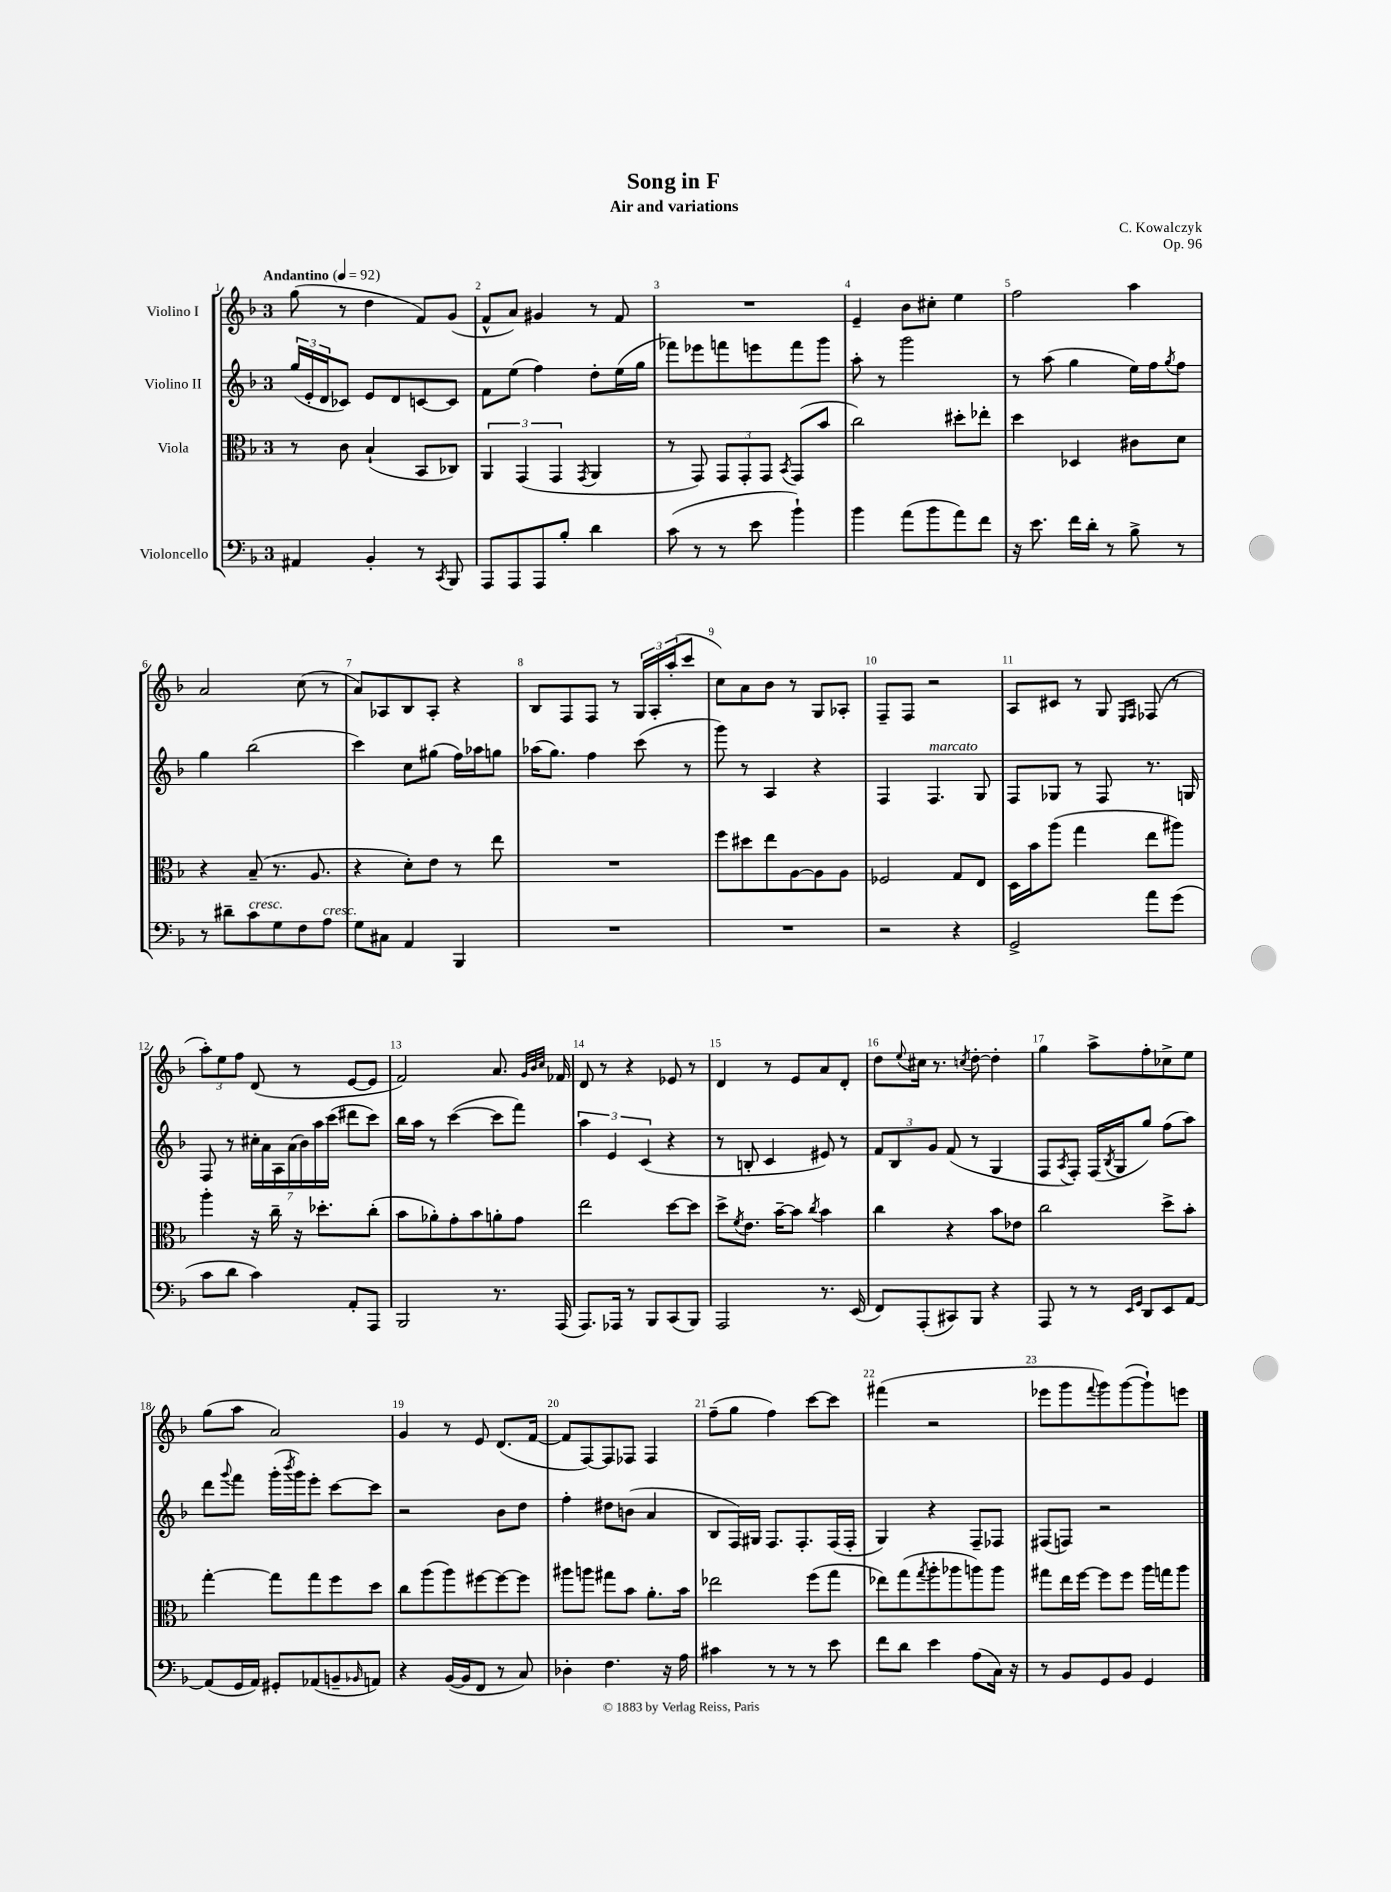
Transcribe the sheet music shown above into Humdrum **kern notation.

**kern	**kern	**kern	**kern
*staff4	*staff3	*staff2	*staff1
*clefF4	*clefC3	*clefG2	*clefG2
*k[b-]	*k[b-]	*k[b-]	*k[b-]
*M3/4	*M3/4	*M3/4	*M3/4
*MM92	*MM92	*MM92	*MM92
4AA#/	8r	(24gg/LL	(8gg\
.	.	24e'/	.
.	.	24d/J	.
.	8c\	8c-/J)	8r
4BB-'/	(4B-`/	8e/L	4dd\
.	.	8d/	.
8r	8BB-/L	[8c/	8f/L)
8qCC/	.	.	.
8BBB-/	8C-/J)	8c/]J	(8g/J
=	=	=	=
8AAA/L	6AA/	8f\L	8f^^/L
8AAA/	.	(8ee\J	8a/J)
.	(6GG/	.	.
8AAA/	.	4ff\)	4g#/
.	6GG/	.	.
8B-'/J	.	.	.
.	8qGG/	.	.
4d\	4AA/	8dd'\L	8r
.	.	(16ee\L	8f/
.	.	16gg\JJ	.
=	=	=	=
(8c\	8r	8fff-\L)	2.r
8r	8GG/)	8eee-\	.
8r	12GG/L	8fff\	.
.	12GG'/	.	.
8e\	.	8eee\	.
.	12GG/J	.	.
.	8qBB-/	.	.
4b-`\)	(8GG/L	8fff\	.
.	8b-/J	8ggg\J	.
=	=	=	=
4b-\	2cc\)	8aa'\	4e~/
.	.	8r	.
(8a\L	.	2ggg\	8b-\L
8b-\	.	.	8cc#'\J
8a\)	8dd#'\L	.	4ee\
8f\J	8ee-'\J	.	.
=	=	=	=
16r	4dd\	8r	2ff\
8.e\	.	.	.
.	.	(8aa\	.
16f\LL	4D-/	4gg\	.
16d'\JJ	.	.	.
8r	.	.	.
8B-^\	8c#\L	16ee\LL)	4aa\
.	.	16ff\J	.
.	.	8qgg/	.
8r	8d\J	8ff\J	.
=	=	=	=
8r	4r	4gg\	2a/
8d#~\L	.	.	.
8c\	(8B-~/	(2bb-\	.
8G\	8.r	.	.
8F\	.	.	(8cc\
.	8.A/	.	.
8A\J	.	.	8r
=	=	=	=
8G\L	4r	4ccc\)	8a/L)
8C#\J	.	.	8A-/
4AA/	8d'\L)	8cc\L	8B-/
.	8e\J	(8gg#\J	8A-'/J
4BBB-/	8r	16ff\LL)	4r
.	.	16aa-\J	.
.	8ee\	8gg\J	.
=	=	=	=
2.r	2.r	(16aa-\LK	8B-/L
.	.	8.gg\J)	.
.	.	.	8F/
.	.	4ff\	8F/J
.	.	.	8r
.	.	(8ccc\	24G/LL
.	.	.	24A'/
.	.	.	(24aa'/J
.	.	8r	8ccc/J
=	=	=	=
2.r	8ff\L	8ggg\)	8cc\L)
.	8dd#\	8r	8a\
.	8ee\	4A/	8b-\J
.	[8A\	.	8r
.	8A\]	4r	8G/L
.	8A\J	.	8A-'/J
=	=	=	=
2r	2F-/	4F/	8F~/L
.	.	.	8F/J
.	.	4.F/	2r
4r	8G/L	.	.
.	8E/J	8G/	.
=	=	=	=
2GG^/	16D\LL	8F/L	8A/L
.	16b-\J	.	.
.	(8aa\J	8G-/J	8c#/J
.	4gg\	8r	8r
.	.	8F/	8G/
.	.	.	16qqE/LL
.	.	.	16qqF/JJ
8a\L	8ee\L	8.r	(8F-/
(8g\J	8aa#\J)	.	8r
.	.	16G/	.
=	=	=	=
8c\L	4aa'\	8F/	12aa'\L)
.	.	.	12ee\
8d\J	.	8r	.
.	.	.	12ff\J
4c\)	16r	28cc#'\LL	(8d/
.	.	28a\	.
.	16cc~\	.	.
.	.	28A\	.
.	.	(28a\	.
.	16r	.	8r
.	.	28b-\)	.
.	.	28aa\	.
.	8.dd-'\L	.	.
.	.	(28ccc\JJ	.
8AA'/L	.	8ddd#\L	[8e/L
8AAA/J	(8cc'\J	8ccc\J)	8e/]J
=	=	=	=
2BBB-/	8b-\L	16bb-\LL	2f/)
.	.	16aa\JJ	.
.	8a-'\)	8r	.
.	8g'\	([4ccc\	.
.	8b-\	.	.
8.r	8a'\	8ccc\]L	8.a/
.	8g\J	8fff\J)	.
.	.	.	32qqg/LLL
.	.	.	32qqb-/
.	.	.	32qqcc/JJJ
(16AAA/	.	.	16f-/
=	=	=	=
8.AAA/L)	2ee\	6aa\	8d/
.	.	.	8r
.	.	6e/	.
16AAA-/Jk	.	.	.
8r	.	.	4r
.	.	(6c/	.
8BBB-/L	.	.	.
(8CC/	[8dd\L	4r	8e-/
8BBB-/J)	8dd\]J	.	8r
=	=	=	=
2AAA/	8dd^\L	8r	4d/
.	8qf/	.	.
.	8.e\J	8B'/	.
.	.	4c/	8r
.	[16b-~\LK	.	.
.	8b-\]J	.	8e/L
.	8qcc/	.	.
8.r	4b-\	8e#/)	8a/
.	.	8r	8d'/J
(16EE/	.	.	.
=	=	=	=
8FF/L)	4cc\	12f/L	8dd\L
.	.	12B-/	.
.	.	.	8qqee/
(8AAA'/	.	.	16cc#\Jk
.	.	12g/J	.
.	.	.	8.r
8CC#/)	4r	(8f/	.
.	.	.	8qcc/
8BBB-/J	.	8r	[8dd'\
4r	8b-\L	4G/	4dd'\]
.	8e-\J	.	.
=	=	=	=
8AAA/	2cc\	8F/L	4gg\
.	.	8qA/	.
8r	.	8F'/J)	.
8r	.	(16F/LL	8aa^\L
.	.	8qB-/	.
.	.	16G/J	.
16qqEE/LL	.	.	.
16qqGG/JJ	.	.	.
8DD/L	.	8gg/J)	8ff'\
8EE/	8dd^\L	(8ff\L	8cc-^\
[8AA/J	8b-'\J	8aa\J)	8ee\J
=	=	=	=
(8AA/]L	[4gg'\	8ddd\L	(8gg\L
.	.	8qqggg/	.
16GG/L	.	8fff\J	8aa\J
16AA/JJ)	.	.	.
8GG#'/L	8gg\]L	(16ggg'\LL	2a/)
.	.	8qbbb-/	.
.	.	16ggg\J)	.
(8AA-/	8gg\	8eee'\J	.
8BB~/	8ff\	[8ccc\L	.
16qqBB-/	.	.	.
8AA/J)	8dd\J	8ccc\]J	.
=	=	=	=
4r	8cc\L	2r	4g/
.	(8aa\	.	.
([16BB-/LL	8aa\)	.	8r
16BB-/]J	.	.	.
8FF/J	[8ff#\	.	8e/
8r	8ff#\_	8b-\L	(8.d/L
8C/)	8ff#\]J	8dd\J	.
.	.	.	[16f/Jk
=	=	=	=
4D-'\	8aa#\L	4ff'\	8f/]L
.	8aa\J	.	[8F/)
4.F\	8gg#\L	8dd#\L	8F/]
.	8b-\J	(8b\J	8F-/J
.	8.a'\L	4a/	4F-/
16r	.	.	.
16A\	16b-\Jk	.	.
=	=	=	=
4c#\	2ee-\	8B-/L	(8ff~\L
.	.	16F/L)	8gg\J
.	.	16G#/JJ	.
8r	.	8.F/L	4ff\)
8r	.	.	.
.	.	8.F'/	.
8r	(8ff\L	.	[8ccc\L
8e\	8gg\J	(16F/L	8ccc\]J
.	.	16F'/JJ	.
=	=	=	=
8f\L	8ee-\L)	4G/)	(4fff#\
8d\J	(8gg\	.	.
.	8qgg/	.	.
4e\	8aa'\	4r	2r
.	8aa-\	.	.
(8A\L	8aa\)	8F~/L	.
16C\Jk)	8aa\J	8F-/J	.
16r	.	.	.
=	=	=	=
8r	8gg#\L	(8F#/L	8eee-\L
8BB-/L	16ee\L	8F/J)	8ggg\
.	[16ff\JJ	.	.
.	.	.	8qqfff/
8GG/	8ff\]L	2r	8ggg\)
8BB-/J	8ff\J	.	([8ggg\
4GG/	16aa\LL	.	8ggg`\])
.	16gg\J	.	.
.	8aa\J	.	8eee\J
==	==	==	==
*-	*-	*-	*-
